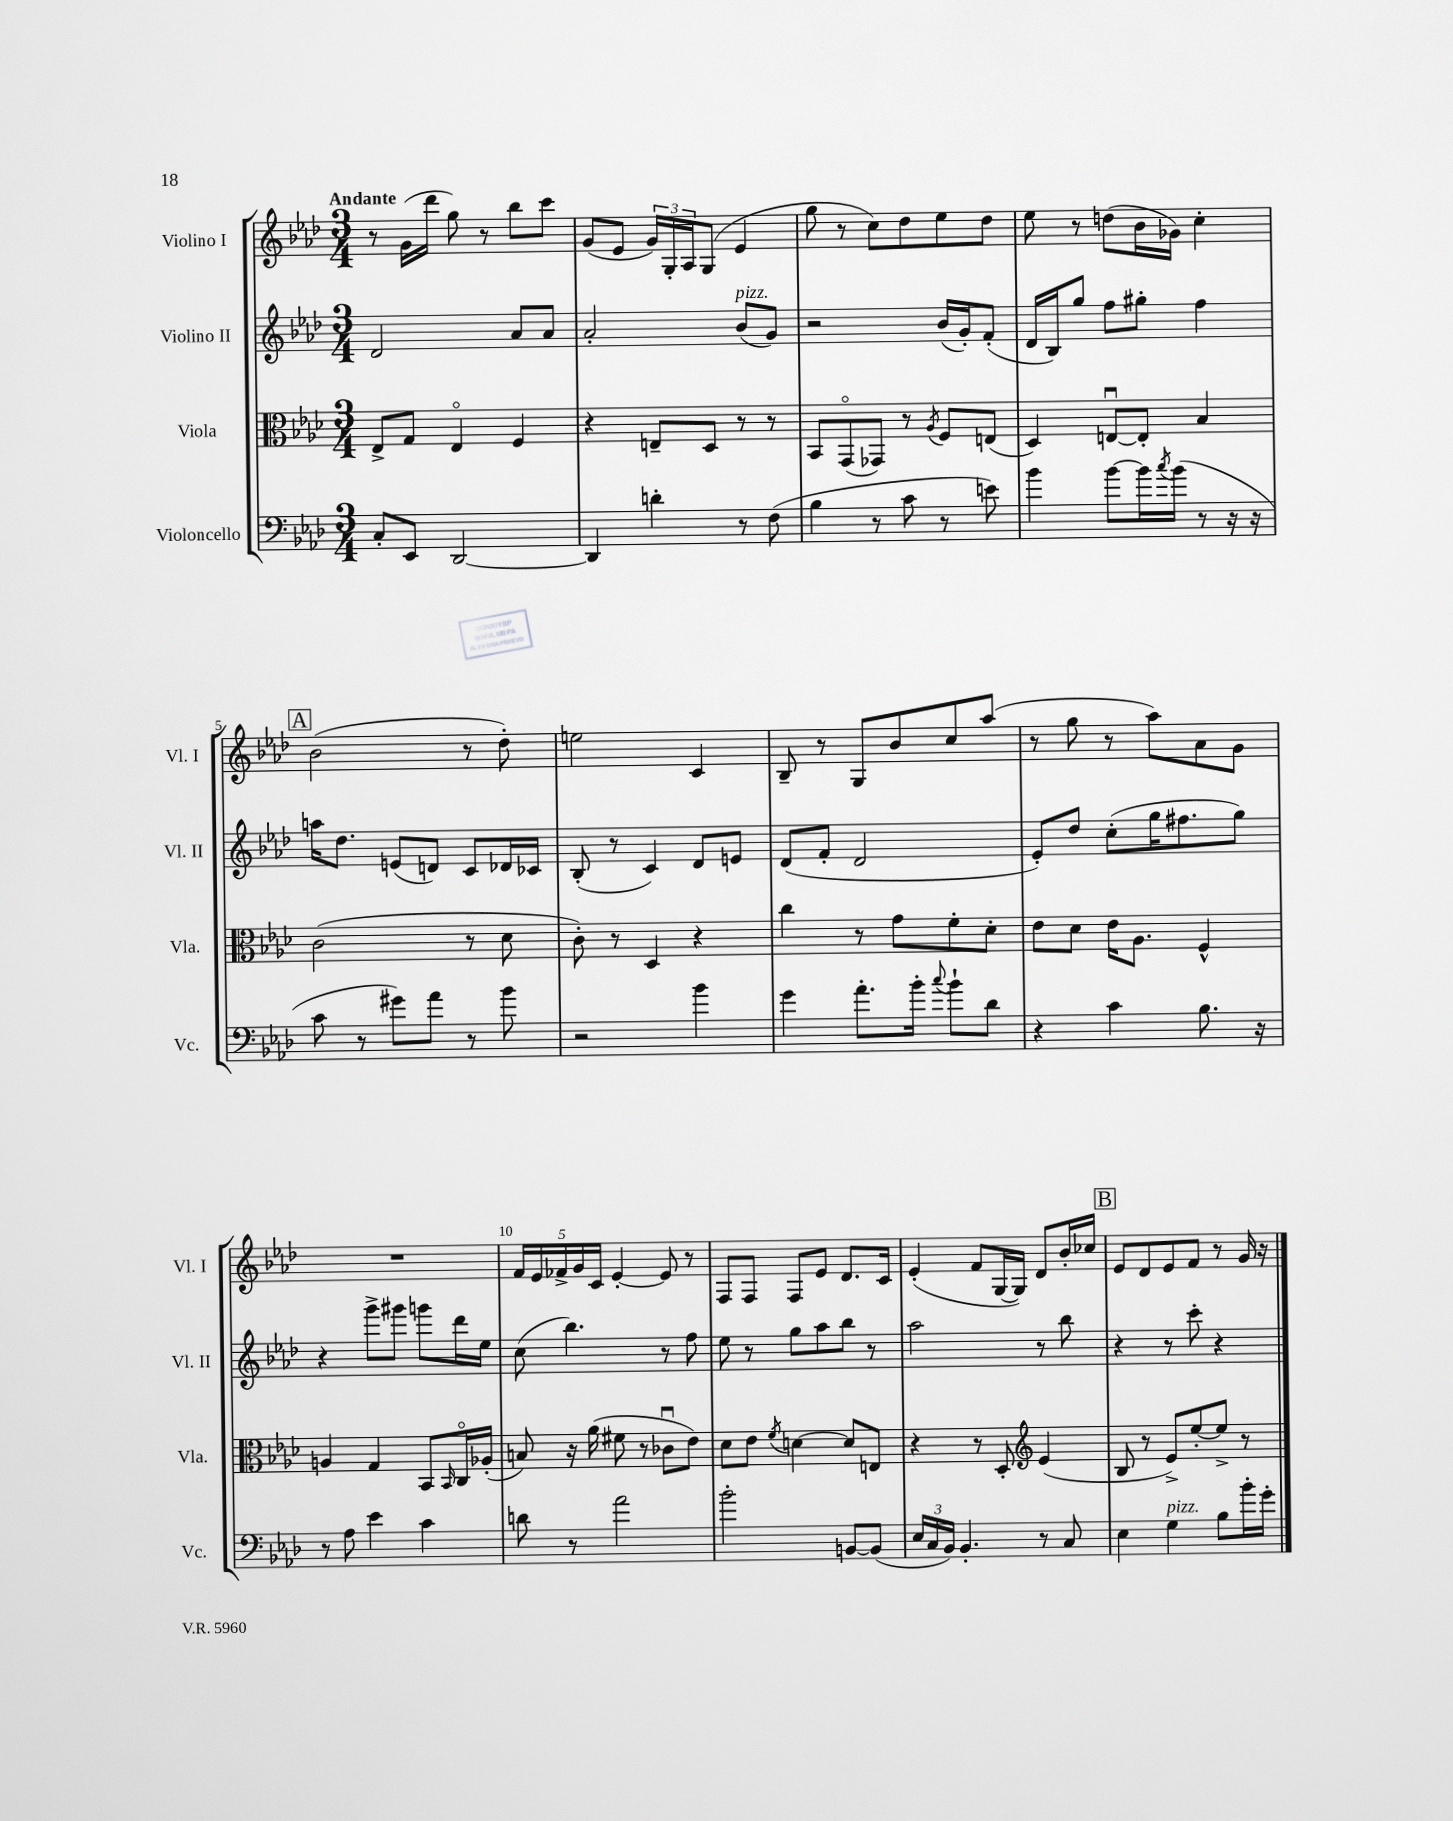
<<
\new StaffGroup <<
\new Staff = "s0" \with { instrumentName = "Violino I" shortInstrumentName = "Vl. I" } {
    \clef treble \key aes \major \numericTimeSignature \time 3/4 \tempo "Andante"
    r8 g'16( des'''16 g''8) r8 bes''8 c'''8 |
    g'8( ees'8 \tuplet 3/2 { g'16) g16-. aes16 } g8( ees'4 |
    g''8 r8 c''8) des''8 ees''8 des''8 |
    ees''8 r8 d''8( bes'16 ges'16) c''4-. |
    \mark \markup { \box "A" } bes'2( r8 des''8-.) |
    e''2 c'4 |
    bes8-- r8 g8 bes'8 c''8 aes''8( |
    r8 g''8 r8 aes''8) aes'8 g'8 |
    R2. |
    \tuplet 5/4 { f'16 ees'16 fes'16-> g'16 c'16 } ees'4~-. ees'8 r8 |
    f8 f8 f8 ees'8 des'8. c'16 |
    ees'4-.( f'8 g16~ g16) des'8 bes'16-. ces''16 |
    \mark \markup { \box "B" } ees'8 des'8 ees'8 f'8 r8 g'16 r16 \bar "|." |
}
\new Staff = "s1" \with { instrumentName = "Violino II" shortInstrumentName = "Vl. II" } {
    \clef treble \key aes \major \numericTimeSignature \time 3/4
    des'2 aes'8 aes'8 |
    aes'2-. bes'8^\markup { \italic "pizz." }( g'8) |
    r2 bes'16( g'16-.) f'8-.( |
    des'16 bes16) g''8 f''8 gis''8-. f''4 |
    \mark \markup { \box "A" } a''16 des''8. e'8( d'8) c'8 des'16 ces'16 |
    bes8-.( r8 c'4) des'8 e'8 |
    des'8( f'8-. des'2 |
    ees'8-.) des''8 c''8-.( g''16 fis''8. g''8) |
    r4 g'''8-> gis'''8 g'''8 des'''16 ees''16 |
    c''8( bes''4.) r8 f''8 |
    ees''8 r8 g''8 aes''8 bes''8 r8 |
    aes''2 r8 bes''8 |
    \mark \markup { \box "B" } r4 r8 c'''8-. r4 \bar "|." |
}
\new Staff = "s2" \with { instrumentName = "Viola" shortInstrumentName = "Vla." } {
    \clef alto \key aes \major \numericTimeSignature \time 3/4
    ees8-> g8 ees4\flageolet f4 |
    r4 e8-- des8 r8 r8 |
    bes,8 g,8\flageolet( ges,8) r8 \acciaccatura { aes8 } f8 e8( |
    des4) e8~\downbow e8-. bes4 |
    \mark \markup { \box "A" } c'2( r8 des'8 |
    c'8-.) r8 des4 r4 |
    c''4 r8 g'8 f'8-. des'8-. |
    ees'8 des'8 ees'16 aes8. f4-^ |
    a4 g4 bes,8 \grace { bes,16 } c16\flageolet aes16-.( |
    b8) r16 aes'16( fis'8 r8 ces'8\downbow ees'8) |
    des'8 ees'8 \acciaccatura { f'8 } d'4~ d'8 e8 |
    r4 r8 des8-. \clef treble ees'4( |
    \mark \markup { \box "B" } bes8 r8 ees'8->) ees''8~-. ees''8-> r8 \bar "|." |
}
\new Staff = "s3" \with { instrumentName = "Violoncello" shortInstrumentName = "Vc." } {
    \clef bass \key aes \major \numericTimeSignature \time 3/4
    c8-. ees,8 des,2~ |
    des,4 d'4-. r8 f8( |
    bes4 r8 c'8 r8 e'8) |
    bes'4 bes'8~ bes'16 \acciaccatura { c''8 } bes'16( r8 r16 r16 |
    \mark \markup { \box "A" } c'8 r8 gis'8) aes'8 r8 bes'8 |
    r2 bes'4 |
    g'4 aes'8.-. bes'16-. \appoggiatura { c''8 } bes'8-! des'8 |
    r4 c'4 bes8. r16 |
    r8 aes8 ees'4 c'4 |
    d'8 r8 aes'2 |
    bes'2-. b,8~ b,8( |
    \tuplet 3/2 { ees16 c16 bes,16) } bes,4.-. r8 c8 |
    \mark \markup { \box "B" } ees4 g4^\markup { \italic "pizz." } bes8 bes'16-. g'16-. \bar "|." |
}
>>
>>
\layout { \context { \Score \override BarNumber.break-visibility = ##(#f #t #t) barNumberVisibility = #(every-nth-bar-number-visible 5) } }
